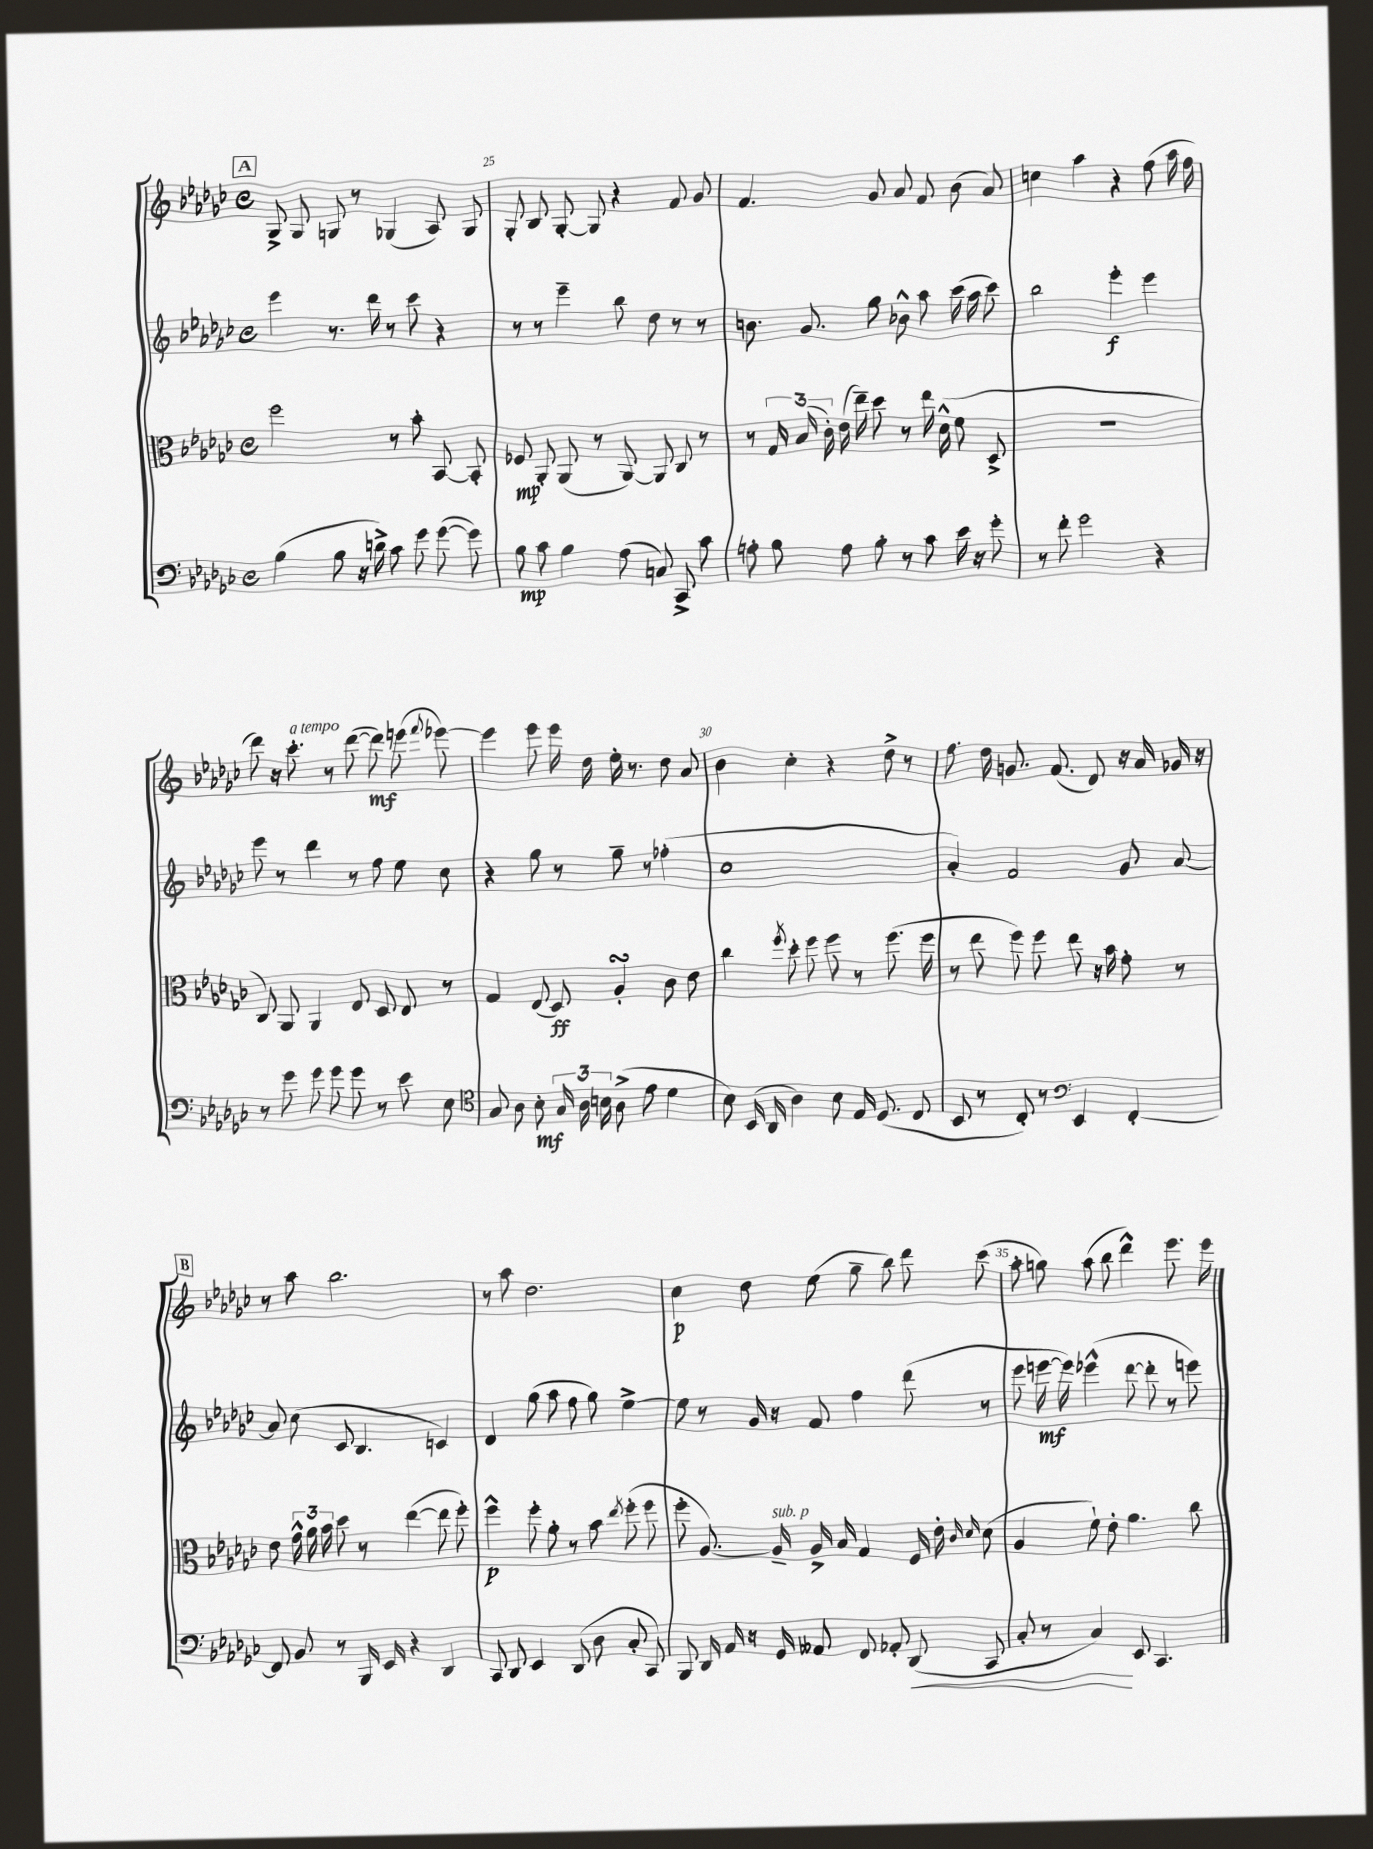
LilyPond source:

<<
\new StaffGroup <<
\new Staff = "s0" {
    \clef treble \key ges \major \defaultTimeSignature \time 4/4
    \autoBeamOff \mark \markup { \box "A" } ges8-> ges8 g8 r8 ges4( aes8) ges8 |
    ges8-. bes8 ges8~-. ges8 r4 f'8 ges'8 |
    f'4. ges'8 aes'8 f'8 bes'8( aes'8) |
    c''4 aes''4 r4 f''8( aes''16 f''16 |
    des'''8) r16 ces'''8.-.^\markup { \italic "a tempo" } r8 des'''8~( des'''8\mf) e'''8( \appoggiatura { f'''8 } ees'''8~) |
    ees'''4 ees'''8 ees'''16 des''16 ees''16-. r8. des''8 aes'8 |
    bes'4 ces''4-. r4 des''8-> r8 |
    f''8. des''16 g'8. f'8.( des'8) r16 aes'16 ges'16 r16 |
    \mark \markup { \box "B" } r8 aes''8 bes''2. |
    r8 aes''8 des''2. |
    ces''4\p des''8 ees''8( ges''8-- bes''8) des'''8 ces'''8( |
    aes''8-. g''8) aes''8( bes''8 des'''4-^) ees'''8. ees'''16 \bar "|." |
}
\new Staff = "s1" {
    \clef treble \key ges \major \defaultTimeSignature \time 4/4
    \autoBeamOff \mark \markup { \box "A" } ees'''4 r8. des'''16 r8 ces'''8 r4 |
    r8 r8 ees'''4-- bes''8 des''8 r8 r8 |
    b'8. ges'8. ges''8 bes'8-^ aes''8 ces'''16( aes''16 ces'''8) |
    bes''2 ees'''4-.\f ees'''4 |
    ees'''8 r8 des'''4 r8 f''8 ees''8 ces''8 |
    r4 ges''8 r8 ges''8-- r8 fes''4-.( |
    ces''1 |
    aes'4-.) f'2 ges'8 aes'8~ |
    \mark \markup { \box "B" } aes'8 ces''8( ces'8 bes4. c'4) |
    des'4 ges''8( aes''8 f''8 ges''8) ees''4~-> |
    ees''8 r8 ges'16 r16 f'8 f''4 des'''8( r8 |
    ees'''8 e'''16~\mf e'''16) ees'''4-^( des'''8~ des'''8-. r8 e'''8) \bar "|." |
}
\new Staff = "s2" {
    \clef alto \key ges \major \defaultTimeSignature \time 4/4
    \autoBeamOff \mark \markup { \box "A" } f''2 r8 bes'8-. bes,8~ bes,8-. |
    fes8\mp aes,8-. aes,8( r8 aes,8~) aes,8 ces8 r8 |
    r8 \tuplet 3/2 { ges16 bes16( ces'16-.) } ees'16( ees''16--) des''8 r8 ees''16 des'16-^( f'8 des8-> |
    R1 |
    ces8) aes,8 aes,4 ees8 des8 ees8 r8 |
    ges4 ees8( des8\ff) aes4-.\turn ces'8 ees'8 |
    ces''4 \acciaccatura { f''8 } des''8-. f''8 f''8 r8 f''8.( f''16 |
    r8 ees''8 f''8) f''8 ees''8 r16 bes'16 ges'8-. r8 |
    \mark \markup { \box "B" } ees'8 \tuplet 3/2 { ges'16-^ aes'16 bes'16 } des''8 r8 ees''4~( ees''8 f''8-.) |
    f''4-^\p f''8-. aes'8-. r8 bes'8 \acciaccatura { ees''8 } f''8-.( f''8 |
    f''8-. aes8.~) aes16--^\markup { \italic "sub. p" } aes16-> bes16 ges4 f16 ees'16-. \grace { ces'16 des'16 } des'8( |
    aes4 f'8-!) ees'8-. aes'4. ces''8 \bar "|." |
}
\new Staff = "s3" {
    \clef bass \key ges \major \defaultTimeSignature \time 4/4
    \autoBeamOff \mark \markup { \box "A" } bes4( bes8 r16 d'16->) ces'8 ges'8 ges'8~( ges'8) |
    bes8\mp ces'8 bes4 aes8( c8) ces,8-> ces'8 |
    a8-. bes8 a8 bes8-. r8 ces'8 ees'16 r16 ges'8-. |
    r8 f'8-. ges'2 r4 |
    r8 ges'8 ges'8 ges'8 ges'8 r8 ees'8 ees8 |
    \clef tenor ges8 aes8 bes8-.\mf \tuplet 3/2 { ges16 aes16 b16 } aes8->( ees'8 des'4 |
    bes8) bes,16( aes,16 aes4) bes8 ees16 des8.( ces8 |
    bes,8 r8 ces8-.) r8 \clef bass ees,4 f,4~-. |
    \mark \markup { \box "B" } f,8 bes,8 r8 bes,,16 ees,16 r4 des,4 |
    ces,8 des,8 ees,4 des,8( des8 ces8-. ces,8) |
    bes,,8 des,16 aes,16 r16 ges,16 aeses,8 f,8 aes,8-. des,8\<( ces,8 |
    ces8-. r8 ces4\!) ees,8 ces,4. \bar "|." |
}
>>
>>
\layout { \context { \Score currentBarNumber = #24 \override BarNumber.break-visibility = ##(#f #t #t) barNumberVisibility = #(every-nth-bar-number-visible 5) } }
